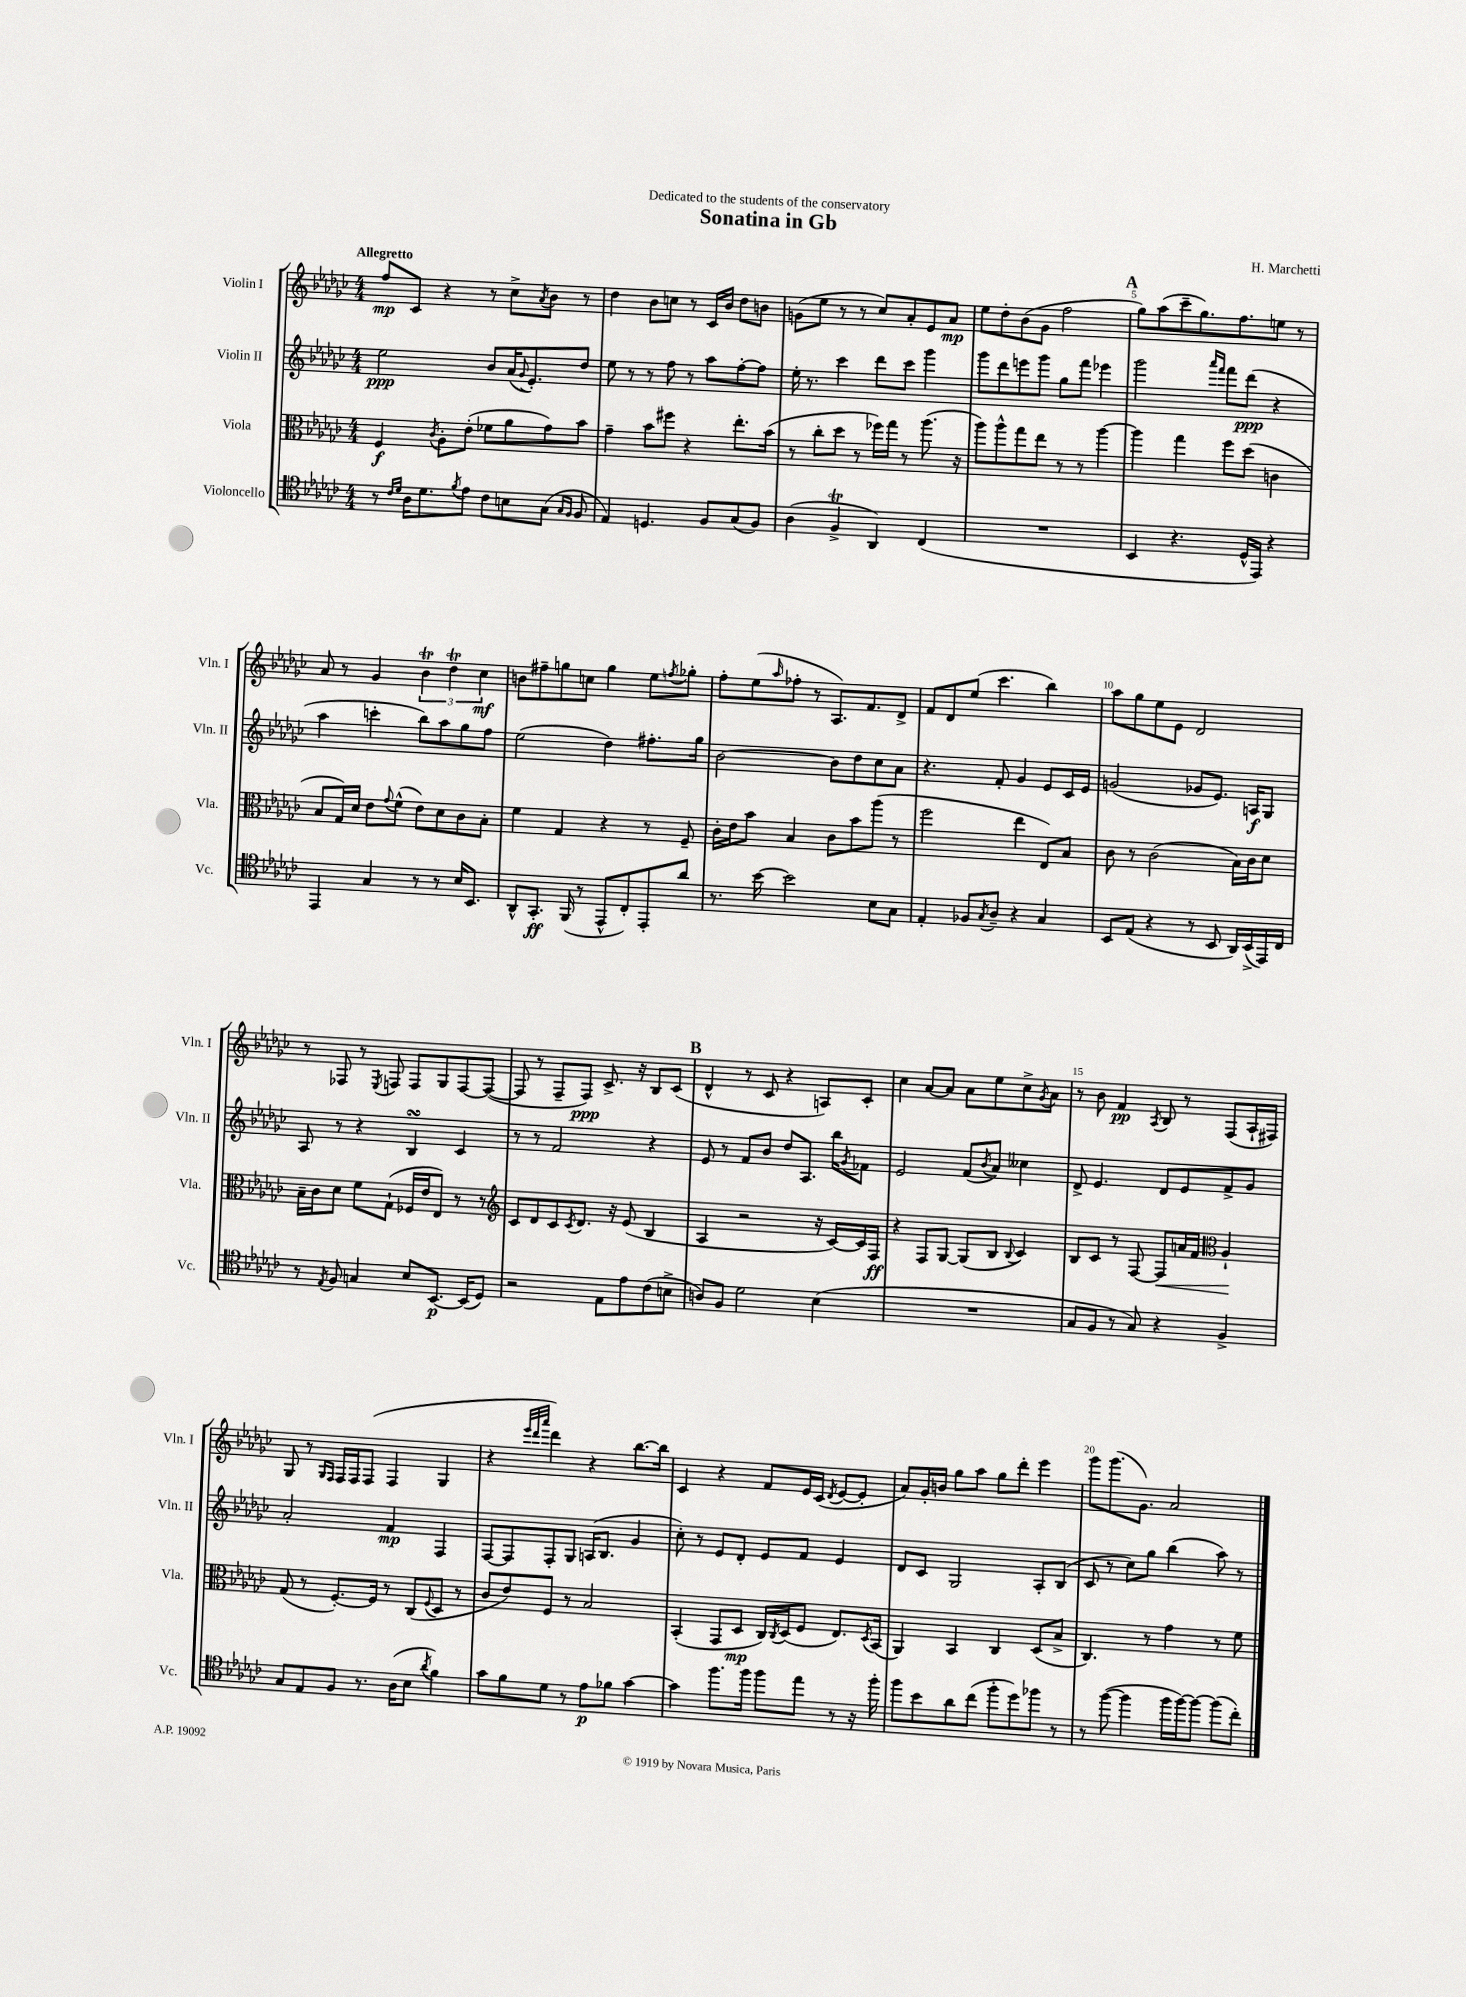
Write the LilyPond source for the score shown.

\header { title = "Sonatina in Gb" composer = "H. Marchetti" dedication = "Dedicated to the students of the conservatory" }
<<
\new StaffGroup <<
\new Staff = "s0" \with { instrumentName = "Violin I" shortInstrumentName = "Vln. I" } {
    \clef treble \key ges \major \numericTimeSignature \time 4/4 \tempo "Allegretto"
    f''8\mp ces'8 r4 r8 ces''8-> \acciaccatura { aes'8 } bes'8 r8 |
    des''4 bes'8 c''8 r8 ces'16 bes'16 des''8 b'8 |
    g'8( ees''8 r8 r8 ces''8) aes'8-. ees'8 aes'8\mp |
    ees''8 des''8-. bes'8( ges'8 f''2 |
    \mark \markup { \bold "A" } ges''8) aes''8( ces'''8-- ges''8.) f''8. e''8 r8 |
    aes'8 r8 ges'4 \tuplet 3/2 { bes'4\trill des''4\trill ces''4\mf } |
    b'8 fis''8-- g''8 c''8 g''4 ees''8 \acciaccatura { f''8 } ges''8-. |
    f''8-. ees''8( \grace { aes''16 } fes''8-. r8 aes8.) f'8. des'8-> |
    f'8 des'8 ees''8( ces'''4. bes''4) |
    aes''8 ges''8 ees''8 ees'8 des'2 |
    r8 fes8 r8 \acciaccatura { ees8 } f8 f8 ges8 f8~ f8~( |
    f8 r8 f8-- f8\ppp) ces'8.-> r16 bes8 ces'8( |
    \mark \markup { \bold "B" } des'4-^ r8 ces'8 r4 a8) ces'8-. |
    ces''4 aes'8~ aes'8 aes'8 ees''8 ces''8-> \acciaccatura { ges'8 } aes'8 |
    r8 bes'8 f'4\pp \acciaccatura { aes8 } bes8 r8 f8( aes16-! fis16) |
    ges8 r8 \grace { ges16 f16 } f16 f16 f8( f4 ges4 |
    r4 \grace { ees'''32 des'''32 aes'''32 } des'''4) r4 bes''8.~ bes''16 |
    ces'4 r4 f'8 ees'16 ces'16( \acciaccatura { des'8 } ees'8~ ees'8-. |
    aes'8) ges'16-. b'16 ges''8 aes''8 ges''8 des'''8-. ees'''4 |
    ges'''8 ges'''8.( ges'8.) aes'2 \bar "|." |
}
\new Staff = "s1" \with { instrumentName = "Violin II" shortInstrumentName = "Vln. II" } {
    \clef treble \key ges \major \numericTimeSignature \time 4/4
    ees''2\ppp bes'8 aes'16( \appoggiatura { ges'8 } ees'8.-.) des''8 |
    ees''8 r8 r8 f''8 r8 aes''8 f''8~-. f''8 |
    ees''16-. r8. ces'''4 des'''8 ces'''8 ges'''4 |
    ges'''8 des'''8 e'''8 ges'''8 ges''8 f'''8 ees'''4 |
    \mark \markup { \bold "A" } ges'''2 \grace { aes'''16 f'''16 } f'''8 des'''8\ppp( r4 |
    aes''4 c'''4-. bes''8) aes''8 ges''8 f''8 |
    ees''2( des''4) fis''8.-. ges''16 |
    bes'2~ bes'8 des''8 ces''8 aes'8 |
    r4. f'8-. ges'4 ees'8 ces'16 ees'16 |
    g'2( ges'8 ees'8.) a16\f ges8 |
    aes8 r8 r4 bes4\turn ces'4 |
    r8 r8 f'2 r4 |
    \mark \markup { \bold "B" } ees'8 r8 f'8 bes'8 des''8 aes8. bes''16 \acciaccatura { ges'8 } fes'8 |
    ees'2 f'8( \acciaccatura { bes'8 } aes'8) ceses''4 |
    des'8-> ees'4. des'8 ees'8 f'8-> ges'8 |
    aes'2-. f'4\mp f4 |
    f8~ f8 f8-. ges8 a16( bes8. ges'4 |
    ces''8-.) r8 ees'8 des'8-. ees'8 f'8 ees'4 |
    des'8 ces'8 ges2 aes8-. bes8( |
    ces'8 r8 ces''8) ges''8 bes''4( aes''8) r8 \bar "|." |
}
\new Staff = "s2" \with { instrumentName = "Viola" shortInstrumentName = "Vla." } {
    \clef alto \key ges \major \numericTimeSignature \time 4/4
    f4\f \acciaccatura { ces'8 } aes8-. ees'8-.( fes'8 aes'8 ges'8) bes'8 |
    ges'4-- bes'8 fis''8 r4 ees''8.-. bes'16( |
    r8 ces''8-. des''8 r8 fes''16) ges''16 r8 aes''8.( r16 |
    aes''8) aes''8-^ ges''8 ees''8 r8 r8 aes''4~ |
    \mark \markup { \bold "A" } aes''4 ges''4 f''8 des''8( c'4 |
    bes8 ges16) des'16 ees'8 \appoggiatura { ges'8 } f'8-^( ees'8) des'8 ces'8 bes8-. |
    f'4 ges4 r4 r8 f8-- |
    ces'16-. ees'16 bes'8 bes4 ces'8 bes'8 aes''8( r8 |
    f''2 ees''4 ees8) bes8 |
    ces'8 r8 ces'2( bes16) ces'16 des'8 |
    bes16-- ces'16 des'8 f'8 ges8-!( fes16 ees'16 ees8) r8 r8 |
    \clef treble ces'8 des'8 ces'8 \acciaccatura { ces'8 } des'8. r16 ees'8( bes4 |
    \mark \markup { \bold "B" } aes4 r2 r16 ces'16~) ces'16 f16\ff |
    r4 f8 ges8~ ges8( bes8 \appoggiatura { bes8 } ces'4) |
    bes8 ces'8 r8 f8~ f8\< a'16 f'16 \clef alto aes4-!\! |
    ges8( r8 f8.~-.) f16 r8 ces8( \appoggiatura { f8 } des8 r8 |
    ces'8 ees'8) f8 r8 bes2 |
    bes,4-.( ges,8 des8\mp ces16) \acciaccatura { ces8 } des16( f8 ees8.) \acciaccatura { des8 } bes,16( |
    aes,4) bes,4 ces4 des8( bes8-> |
    ces4.) r8 ges'4 r8 f'8 \bar "|." |
}
\new Staff = "s3" \with { instrumentName = "Violoncello" shortInstrumentName = "Vc." } {
    \clef tenor \key ges \major \numericTimeSignature \time 4/4
    r8 \grace { ces'16 des'16 } aes16 des'8. \acciaccatura { f'8 } ees'8 ces'8 b8 ges8( \grace { ges16 f16 } f8 |
    ees4) d4. f8 ges8( f8) |
    aes4( f4->\trill aes,4) ces4( |
    R1 |
    \mark \markup { \bold "A" } bes,4 r4. des16-^ ees,16) r4 |
    ees,4 ges4 r8 r8 bes16 bes,8. |
    aes,8-^ ges,8.-.\ff f,16( r8 ees,8-^ ces8-.) ees,8-. aes'8 |
    r8. bes'16~ bes'2 bes8 ges8 |
    ees4-. fes8 \acciaccatura { ges8 } aes8-- r4 ges4 |
    bes,8 ees8( r4 r8 bes,8 aes,16) bes,16->( ees,16) ces16 |
    r8 \acciaccatura { ees8 } f8 g4 bes8 bes,8.~\p bes,16( des8) |
    r2 ees8 ees'8 ces'8( b8-> |
    \mark \markup { \bold "B" } a8) f8 des'2 bes4( |
    R1 |
    ges8 f8 r8 ges8) r4 f4-> |
    ges8 ees8 f8 r8. aes16( bes8 \acciaccatura { aes'8 } f'4) |
    ges'8 f'8 des'8 r8 ees'8\p fes'8 ges'4~ |
    ges'4 f''8. f''16 f''8 ees''8 r8 r16 f''16-. |
    f''8 bes'8 aes'8 ces''8( f''8-. des''8) fes''8 r8 |
    r8 f''8~( f''4 f''16 f''16~) f''8~ f''8( ces''8-.) \bar "|." |
}
>>
>>
\layout { \context { \Score \override BarNumber.break-visibility = ##(#f #t #t) barNumberVisibility = #(every-nth-bar-number-visible 5) } }
